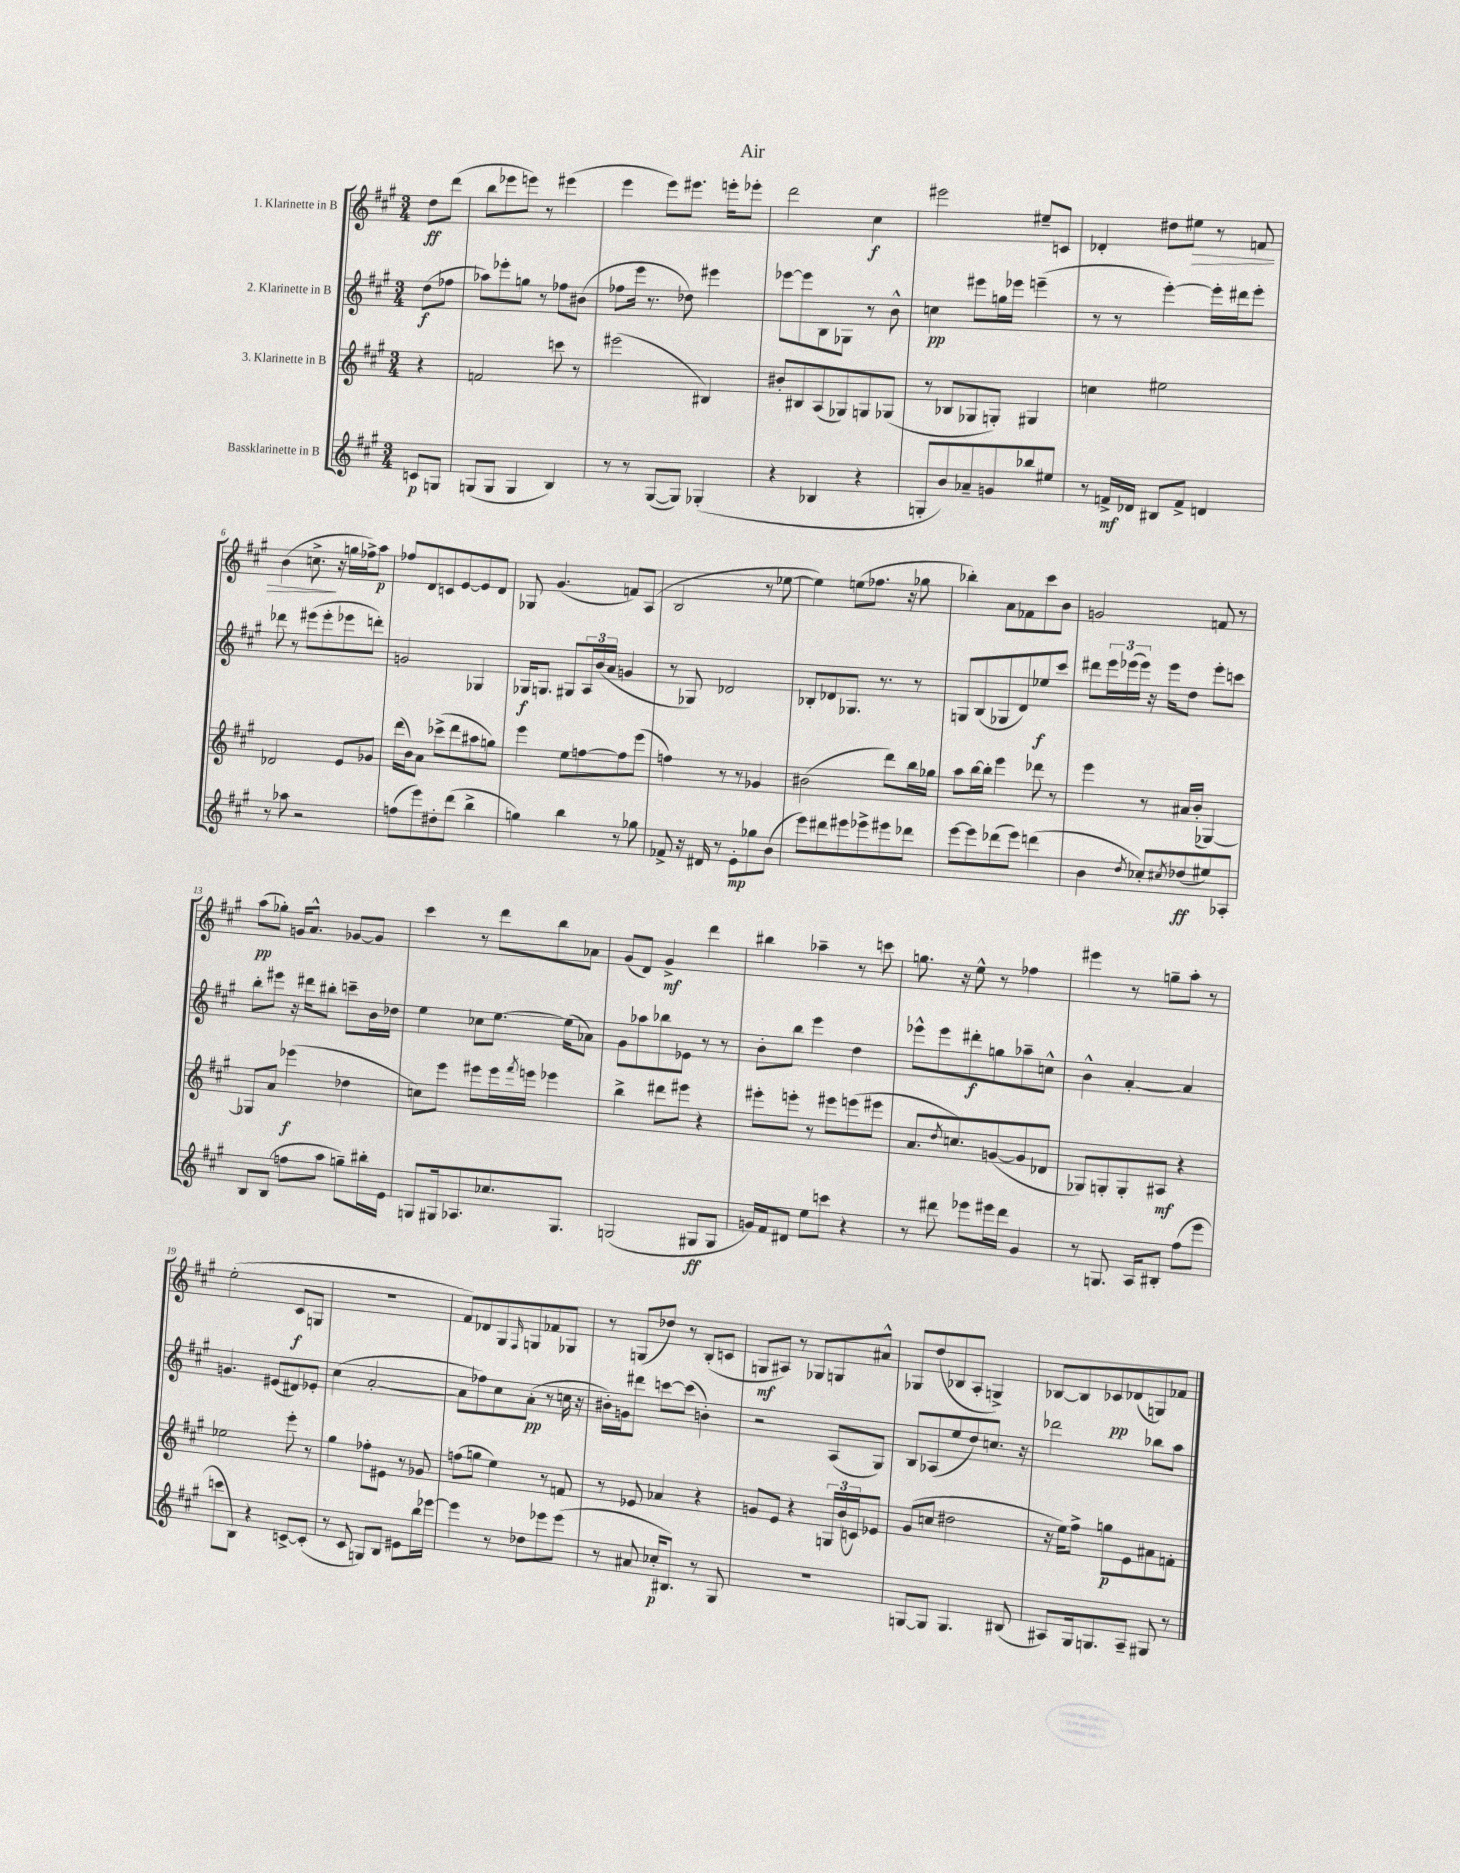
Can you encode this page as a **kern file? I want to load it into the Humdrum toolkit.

**kern	**kern	**kern	**kern
*staff4	*staff3	*staff2	*staff1
*clefG2	*clefG2	*clefG2	*clefG2
*k[f#c#g#]	*k[f#c#g#]	*k[f#c#g#]	*k[f#c#g#]
*M3/4	*M3/4	*M3/4	*M3/4
8c/L	4r	(8dd\L	8dd\L
8G/J	.	8ff-\J	(8ddd\J
=	=	=	=
(8G/L	2f/	8aa-\L)	8bb\L
8G/J	.	8eee-'\	8eee-\
4G/	.	8gg\J	8eee\J)
.	.	8r	8r
4B/)	8ccc\	8ff-\L	(4eee#\
.	8r	(8b#\J	.
=	=	=	=
8r	(2eee#\	8ff-\L	4eee\
8r	.	16eee\Jk	.
.	.	8.r	.
([8G#/L	.	.	8eee\L)
8G#/]J)	.	8dd-\)	8.eee#\J
(4G-'/	4B#/)	4eee#\	.
.	.	.	16eee'\LK
.	.	.	8eee-'\J
=	=	=	=
4r	8b#'/L	[8eee-\L	2ddd\
.	8B#/	8eee-\]	.
4B-/	(8A/	8B\	.
.	8G-/)	8G-\J	.
4r	8G/	8r	4cc#\
.	(8G-/J	8b^^\	.
=	=	=	=
8G'/L	8r	4cc\	2eee#\
8b/)	8B-/L	.	.
8a-~/	8G-/	8eee#\L	.
8g/	8G'/J)	16gg\L	.
.	.	16eee-\JJ	.
8bb-/	4G#/	(4eee~\	8ee#~/L
8ee#/J	.	.	8c/J
=	=	=	=
8r	4cc\	8r	4d-'/
16f^/LL	.	8r	.
16d-/JJ	.	.	.
8B#/L	2ee#\	[4eee'\)	8dd#\L
8f^/J	.	.	8ee#\J
4d/	.	16eee'\]LL	8r
.	.	16ddd#\J	.
.	.	8eee'\J	8f/
=	=	=	=
8r	2d-/	8ddd-\	(4b\
8aa-\	.	8r	.
2r	.	(8eee#\L	8.cc^\
.	.	8eee#'\	.
.	.	.	16r
.	8e/L	8eee-\	16gg\LL
.	.	.	16ff-^\J)
.	8g-/J	8ddd'\J)	8aa\J
=	=	=	=
(8ff\L	(16ddd\LL	2g/	8ff-/L
.	16b\J)	.	.
8eee\)	8a\J	.	8d/
8dd#'\	(8ccc-^\L	.	8c/
(8ddd\J	8ddd\	.	[8e/
4bb^\	8aa#\	4G-/	8e/]
.	8gg\J)	.	8d/J
=	=	=	=
4gg\)	4eee\	16G-/LK	8G-/
.	.	8.G/J	.
.	.	.	(4.g#/
4bb\	8ee\L	8G#/L	.
.	[8ff\	24A/L	.
.	.	(24b/	.
.	.	24a/JJ	.
8r	8ff\]	4g/	8f/L)
8gg-\	(8eee\J	.	(8A/J
=	=	=	=
8f-^/	4ff\)	8r	2B/
16r	.	8G-/)	.
16d#/	.	.	.
8r	8r	2d-/	.
8e'\L	8r	.	.
8gg-\	4g-/	.	8r
(8b\J	.	.	[8ee-\
=	=	=	=
8eee\L)	(2b#\	8B-'/L	4ee-\])
8ddd#\	.	8d-/	.
8eee#\	.	8.G-/J	(8ee\L
8eee-^\	.	.	8.ff-\J
.	.	8.r	.
8eee#\	8ddd\L)	.	.
.	.	.	16r
8ddd-\J	16bb\L	8r	8gg-\
.	16gg-\JJ	.	.
=	=	=	=
[8eee\L	8aa\L	8G/L	4bb-'\)
8eee\]	[16bb\L	(8B/	.
.	16bb'\]JJ	.	.
(8ddd-\	4eee\	8G-/	8a\L
8eee\J)	.	8d/)	8f-\
(4ddd\	8ddd-\	8ee-/	8ccc#\
.	8r	8ccc#/J	8b\J
=	=	=	=
4b\	4eee\	8ddd#\L	2g/
.	.	24eee\L	.
.	.	(24eee-\	.
.	.	24eee-\JJ)	.
8qdd/	.	.	.
8cc-'/L)	8r	16r	.
.	.	16eee-\LK	.
8qcc#/	.	.	.
(8dd-/	16a#/LL	8dd\J	.
.	(16b'/JJ	.	.
8ee#/)	[4G-/)	8eee-'\L	8f/
8A-'/J	.	8ccc\J	8r
=	=	=	=
8B/L	8G-/]L	8bb'\L	(8aa\L
(8B/J	8a/J	8eee#\J	8gg-'\J)
8ff\L	(4eee-\	16r	16g/LK
.	.	16ddd#\LK	8.a^^/J
8aa\J	.	8bb#'\J	.
8gg~\L)	4dd-\	8ccc~\L	[8g-/L
16bb#'\L	.	16b\L	8g-/]J
16e\JJ	.	16dd-\JJ	.
=	=	=	=
8G/L	8cc\L)	4ee\	4ccc#\
16G#/k	8eee\J	.	.
8.A-/	.	.	.
.	8eee#\L	8cc-\L	8r
8.cc-/	16eee#\L	[8.ee\J	8ddd\L
.	8qfff#/	.	.
.	16eee\JJ	.	.
.	4eee-\	.	8bb\
8.G#/J	.	(16ee\]LK	.
.	.	8a-\J)	8a-\J
=	=	=	=
(2G/	4bb^\	8g#\L	(8g#/L
.	.	8aa-\	8d/J)
.	8ddd#\L	8bb-\	4g#^/
.	8eee#\J	8e-\J	.
8G#/L	4r	8r	4ddd\
8G#/J	.	8r	.
=	=	=	=
16g/LL)	8eee#'\L	8b'\L	4bb#\
16f#/J	.	.	.
8d#/J	8eee'\J	8bb\J	.
8ee\L	8r	4eee\	4aa-~\
8ccc\J	8eee#\L	.	.
4r	(8eee\	4dd\	8r
.	8eee#\J	.	8ccc\
=	=	=	=
8r	8.a/L	8eee-^^\L	8.gg\
8ddd#\	.	8eee-\	.
.	8qdd/	.	.
.	8.cc/)	.	16r
8eee-\L	.	8ddd#'\	8ee^^\
16eee#\L	([8g/	8gg\	8r
16ddd#\JJ	.	.	.
4g#/	8g/]	8aa-~\	4ff-\
.	8d-/J	8cc^^\J	.
=	=	=	=
8r	8G-/L)	4b^^\	4eee#\
8.G/	8G'/	.	.
.	8G'/	[4a'/	8r
16A/LK	.	.	.
8B#'/J	8A#/J	.	8gg~\L
(8ff#\L	4r	4a/]	8aa'\J
8eee\J	.	.	8r
=	=	=	=
8ccc\L	2ee-\	4.g/	(2ee'\
8B\J)	.	.	.
4r	.	.	.
.	.	(8e#/L	.
[8c^/L	8eee'\	8d#/)	8c#/L
(8c'/]J	8r	8e-'/J	8G/J
=	=	=	=
8r	4gg#\	(4cc#\	2.r
8c#/	.	.	.
8G/L)	8ff-'\L	[2a'/	.
8B/J	8e#\J	.	.
8e#\L	8r	.	.
16bb\L	8g-/	.	.
[16eee-\JJ	.	.	.
=	=	=	=
4eee-\]	(8ff\L	8a\]L	8f#/L)
.	8gg\J	8ff-\)	8d-/
8r	4ee\)	8cc#\	8G#/
.	.	.	16qqF#/
8dd-\L	.	(8a'\J	8G/
8eee-\	8r	8r	8f-/
(8eee-\J	8f/	16cc\	8G-/J
.	.	16r	.
=	=	=	=
8r	8r	16b#'\LL)	8r
.	.	16g\J	.
8a#/	8e-/	8ddd#\J	(8G/L
16cc-'/LK	4a-/	[8ccc\L	8dd-/J)
8.B#/J)	.	.	.
.	.	(8ccc\]J	8r
8r	4r	4b'\)	(8B'/L
8G#/	.	.	8c/J
=	=	=	=
2.r	8g/L	2r	8G/L
.	8e/J	.	8A#/J)
.	4r	.	8r
.	.	.	8G-/L
.	24G/LL	(8A/L	8G/
.	(24b/	.	.
.	24c/J)	.	.
.	8e-/J	8G#/J)	8a#^^/J
=	=	=	=
[8G/L	(8g#/L	8B/L	8G-/L
8G/]J	8cc/J	(8A-/	(8dd/
4.G/	2dd#\	8ee/	8B-/
.	.	8dd/)	8A'/J
.	.	8.cc/J	4G^/)
(8B#/	.	.	.
.	.	16r	.
=	=	=	=
8A#/L)	16r	2ddd-\	[8B-/L
.	16ee\LK)	.	.
16G#/k	8ff#^\J	.	8B-/]
8.G/	.	.	.
.	8gg\L	.	8c-/
8A#~/J	8e\	.	(8d-/
8G#/	8a#\	8bb-\L	8G/)
8r	8f'\J	8aa\J	8f-/J
==	==	==	==
*-	*-	*-	*-
